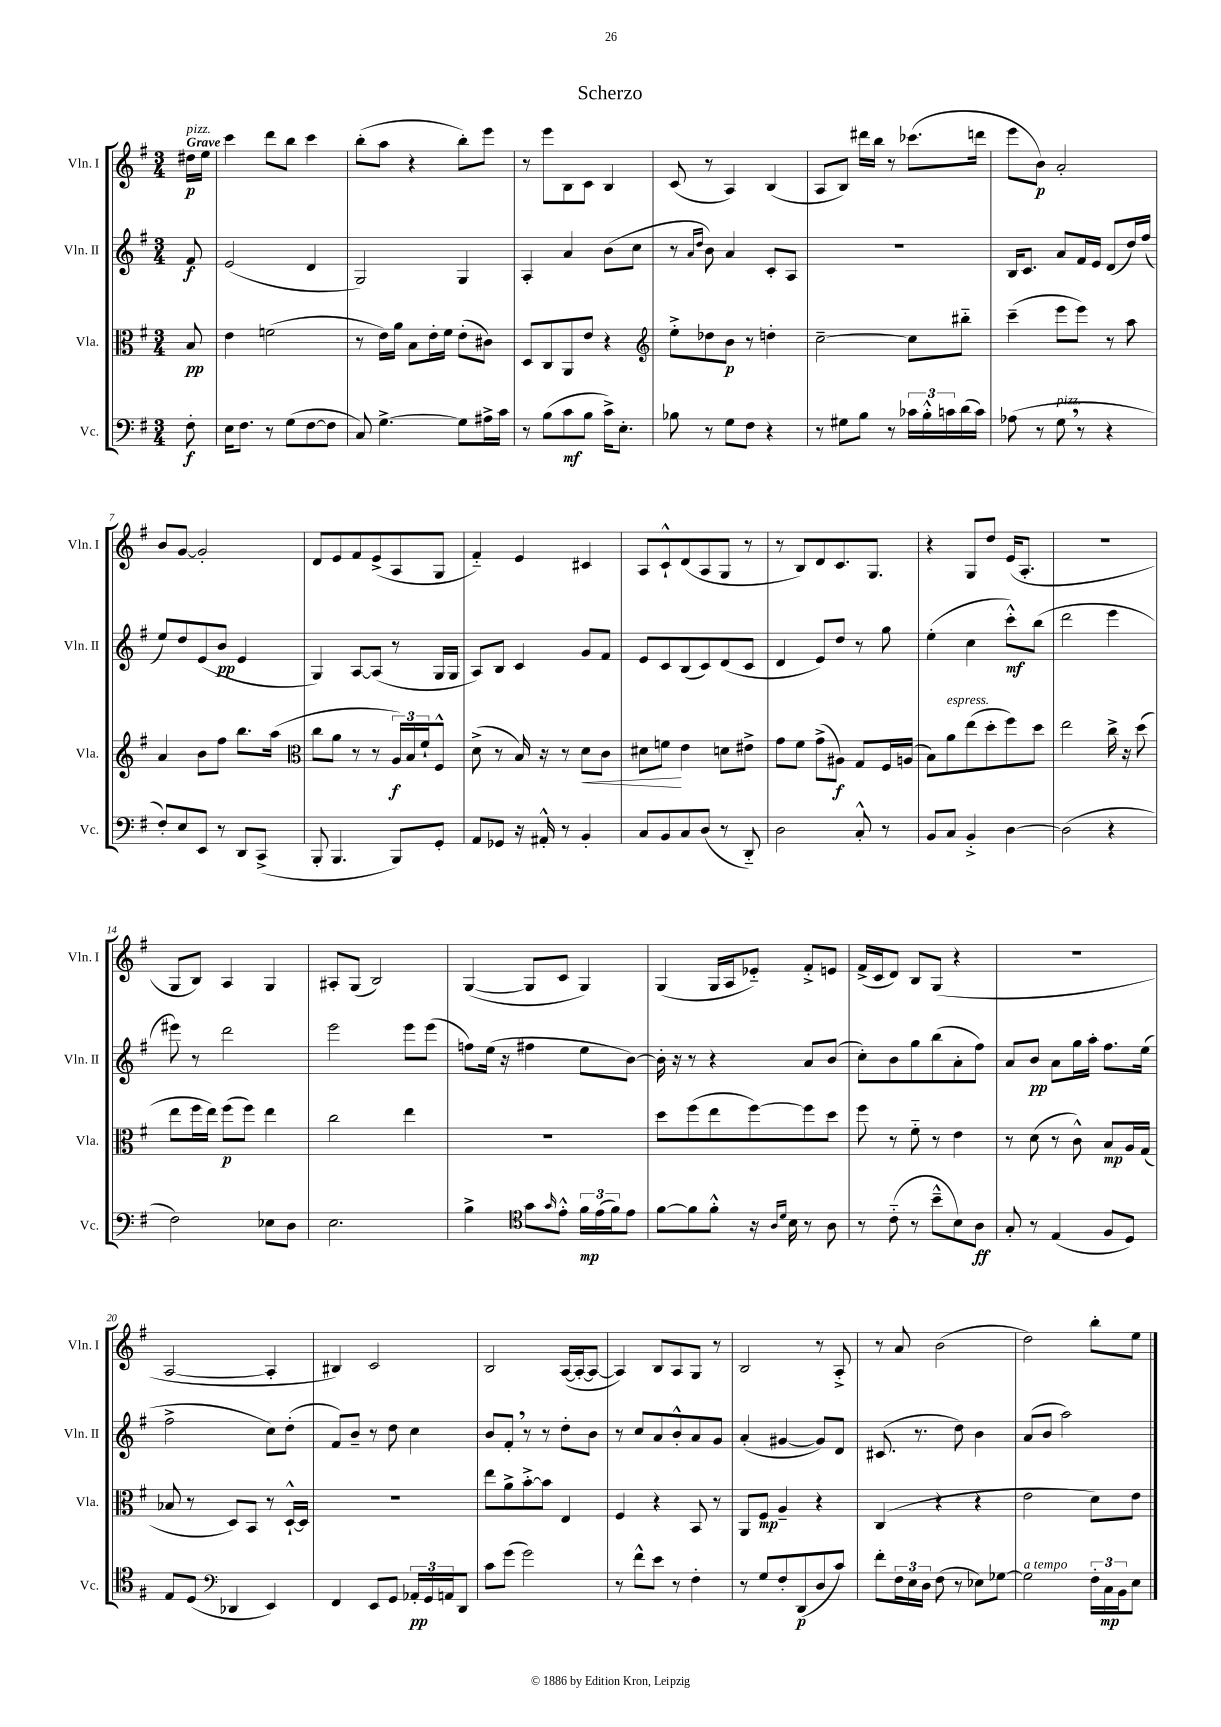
\header { title = "Scherzo" }
<<
\new StaffGroup <<
\new Staff = "s0" \with { instrumentName = "Vln. I" shortInstrumentName = "Vln. I" } {
    \clef treble \key g \major \numericTimeSignature \time 3/4 \partial 8 \tempo "Grave"
    dis''16\p^\markup { \italic "pizz." } e''16 |
    c'''4 d'''8 b''8 c'''4 |
    b''8-.( a''8 r4 b''8-.) e'''8 |
    r8 e'''8 b8 c'8 b4 |
    c'8( r8 a4) b4( |
    a8 b8) dis'''16 b''16 r8 ces'''8.( d'''16 |
    e'''8 b'8\p) a'2-. |
    b'8 g'8~ g'2-. |
    d'8 e'8 fis'8 e'8->( a8 g8 |
    fis'4-_) e'4 cis'4 |
    a8 c'8-!-^ d'8( a8 g8 r8 |
    r8 b8) d'8 c'8. g8. |
    r4 g8 d''8 e'16( a8.-. |
    R2. |
    g8 b8) a4 g4 |
    ais8-. g8( b2) |
    g4~( g8 c'8 g4) |
    g4( g16 a16 ees'8-_) fis'8-.-> e'8 |
    fis'16->( c'16 d'8) b8 g8( r4 |
    R2. |
    a2~ a4-. |
    bis4) c'2 |
    b2 a16~( a16~-. a8~ |
    a4) b8 a8 g8 r8 |
    b2 r8 a8-.-> |
    r8 a'8 b'2( |
    d''2) b''8-. e''8 \bar "|." |
}
\new Staff = "s1" \with { instrumentName = "Vln. II" shortInstrumentName = "Vln. II" } {
    \clef treble \key g \major \numericTimeSignature \time 3/4 \partial 8
    fis'8\f |
    e'2( d'4 |
    g2) g4 |
    a4-. a'4 b'8( c''8 |
    r8 \grace { a'16 d''16 } b'8) a'4 c'8-. a8 |
    R2. |
    b16 c'8. a'8 fis'16 e'16 d'8( d''16) fis''16( |
    e''8) d''8 e'8( b'8\pp e'4 |
    g4) a8~ a8( r8 g16 g16 |
    a8) b8 c'4 g'8 fis'8 |
    e'8 c'8 b8( c'8) d'8( c'8 |
    d'4 e'8) d''8 r8 g''8 |
    e''4-.( c''4 c'''8-.-^\mf) b''8( |
    d'''2 e'''4 |
    eis'''8) r8 d'''2 |
    e'''2 e'''8 e'''8( |
    f''8) e''16( r16 fis''4 e''8 b'8~) |
    b'16-. r16 r8 r4 a'8 b'8( |
    c''8-.) b'8 g''8 b''8( a'8-. fis''8) |
    a'8 b'8\pp a'8 g''16 a''16-. fis''8. e''16( |
    fis''2-> c''8) d''8-.( |
    fis'8) b'8-- r8 d''8 c''4 |
    b'8 fis'8-. \breathe r8 r8 d''8-. b'8 |
    r8 c''8 a'8 b'8-.-^ a'8 g'8 |
    a'4-.( gis'4~ gis'8) d'8 |
    cis'8.( r8. d''8) b'4 |
    a'8( b'8 a''2) \bar "|." |
}
\new Staff = "s2" \with { instrumentName = "Vla." shortInstrumentName = "Vla." } {
    \clef alto \key g \major \numericTimeSignature \time 3/4 \partial 8
    b8\pp |
    e'4 f'2( |
    r8 e'16) a'16 b8 e'16-. fis'16 e'8-.( cis'8) |
    d8 c8 a,8 e'8 r4 |
    \clef treble e''8-.-> des''8 b'8\p r8 d''4-. |
    c''2~-- c''8 bis''8-_ |
    c'''4--( e'''8 e'''8) r8 a''8 |
    a'4 b'8 fis''8 b''8. a''16( |
    \clef alto c''8 a'8 r8 r8 \tuplet 3/2 { a16\f) b16 fis'16-! } fis8-^ |
    d'8->( r8 b16) r16 r8 d'8\< c'8 |
    dis'8 f'8\! e'4 d'8 eis'8-> |
    g'8 fis'8 g'8->( ais8\f) g8 fis16 a16( |
    b8) a'8^\markup { \italic "espress." } e''8( d''8-. fis''8) d''8 |
    e''2 c''16-> r16 d''8( |
    e''8 fis''16 e''16) fis''8\p( fis''8) e''4 |
    c''2 e''4 |
    R2. |
    d''8 fis''8( e''8 fis''8~) fis''8 d''8 |
    fis''8 r8 fis'8-_ r8 e'4 |
    r8 d'8( r8 c'8-^) b8\mp a16 g16( |
    bes8 r8 d8) b,8 r8 d16~-!-^ d16 |
    R2. |
    e''8 a'8-> b'8~-.-> b'8 e4 |
    fis4 r4 b,8 r8 |
    a,8 fis8\mp a4-- r4 |
    c4( r4 r4 |
    e'2 d'8) e'8 \bar "|." |
}
\new Staff = "s3" \with { instrumentName = "Vc." shortInstrumentName = "Vc." } {
    \clef bass \key g \major \numericTimeSignature \time 3/4 \partial 8
    fis8-.\f |
    e16 fis8. r8 g8( fis8~ fis8 |
    c8) g4.~-> g8 ais16-> c'16 |
    r8 b8( c'8\mf b8 c'16->) e8.-. |
    bes8 r8 g8 fis8 r4 |
    r8 gis8 b8 r8 \tuplet 3/2 { ces'16 b16-.-^ c'16 } d'16( c'16) |
    aes8( r8 g8^\markup { \italic "pizz." } \breathe r8 r4 |
    fis8-.) e8 e,8 r8 d,8 c,8->( |
    b,,8-. b,,4. b,,8) g,8-. |
    a,8 ges,8 r16 ais,16-.-^ r8 b,4-. |
    c8 b,8 c8 d8( r8 d,8-_) |
    d2 c8-.-^ r8 |
    b,8 c8 b,4-.-> d4~ |
    d2( r4 |
    fis2) ees8 d8 |
    e2. |
    b4-> \clef tenor g'8 \grace { g'16 } e'8-.-^ \tuplet 3/2 { fis'16\mp e'16( fis'16) } e'8 |
    fis'8~ fis'8 fis'8-.-^ r16 \grace { a16 d'16 } b16 r8 a8 |
    r8 c'8-_( r8 b'8---^ b8) a8\ff |
    g8-. r8 e4( fis8 d8) |
    e8 d8( \clef bass des,4 e,4) |
    fis,4 e,8 g,8 \tuplet 3/2 { aes,16-.\pp g,16 a,16 } d,8 |
    c'8 g'8( g'2) |
    r8 fis'8-^ e'8 r8 fis4-. |
    r8 g8 fis8-. d,8\p( d8 c'8) |
    fis'8-. \tuplet 3/2 { fis16 e16 d16 } fis8( r8 ees8) ges8~ |
    ges2^\markup { \italic "a tempo" } \tuplet 3/2 { fis16-. c16\mp b,16 } e8 \bar "|." |
}
>>
>>
